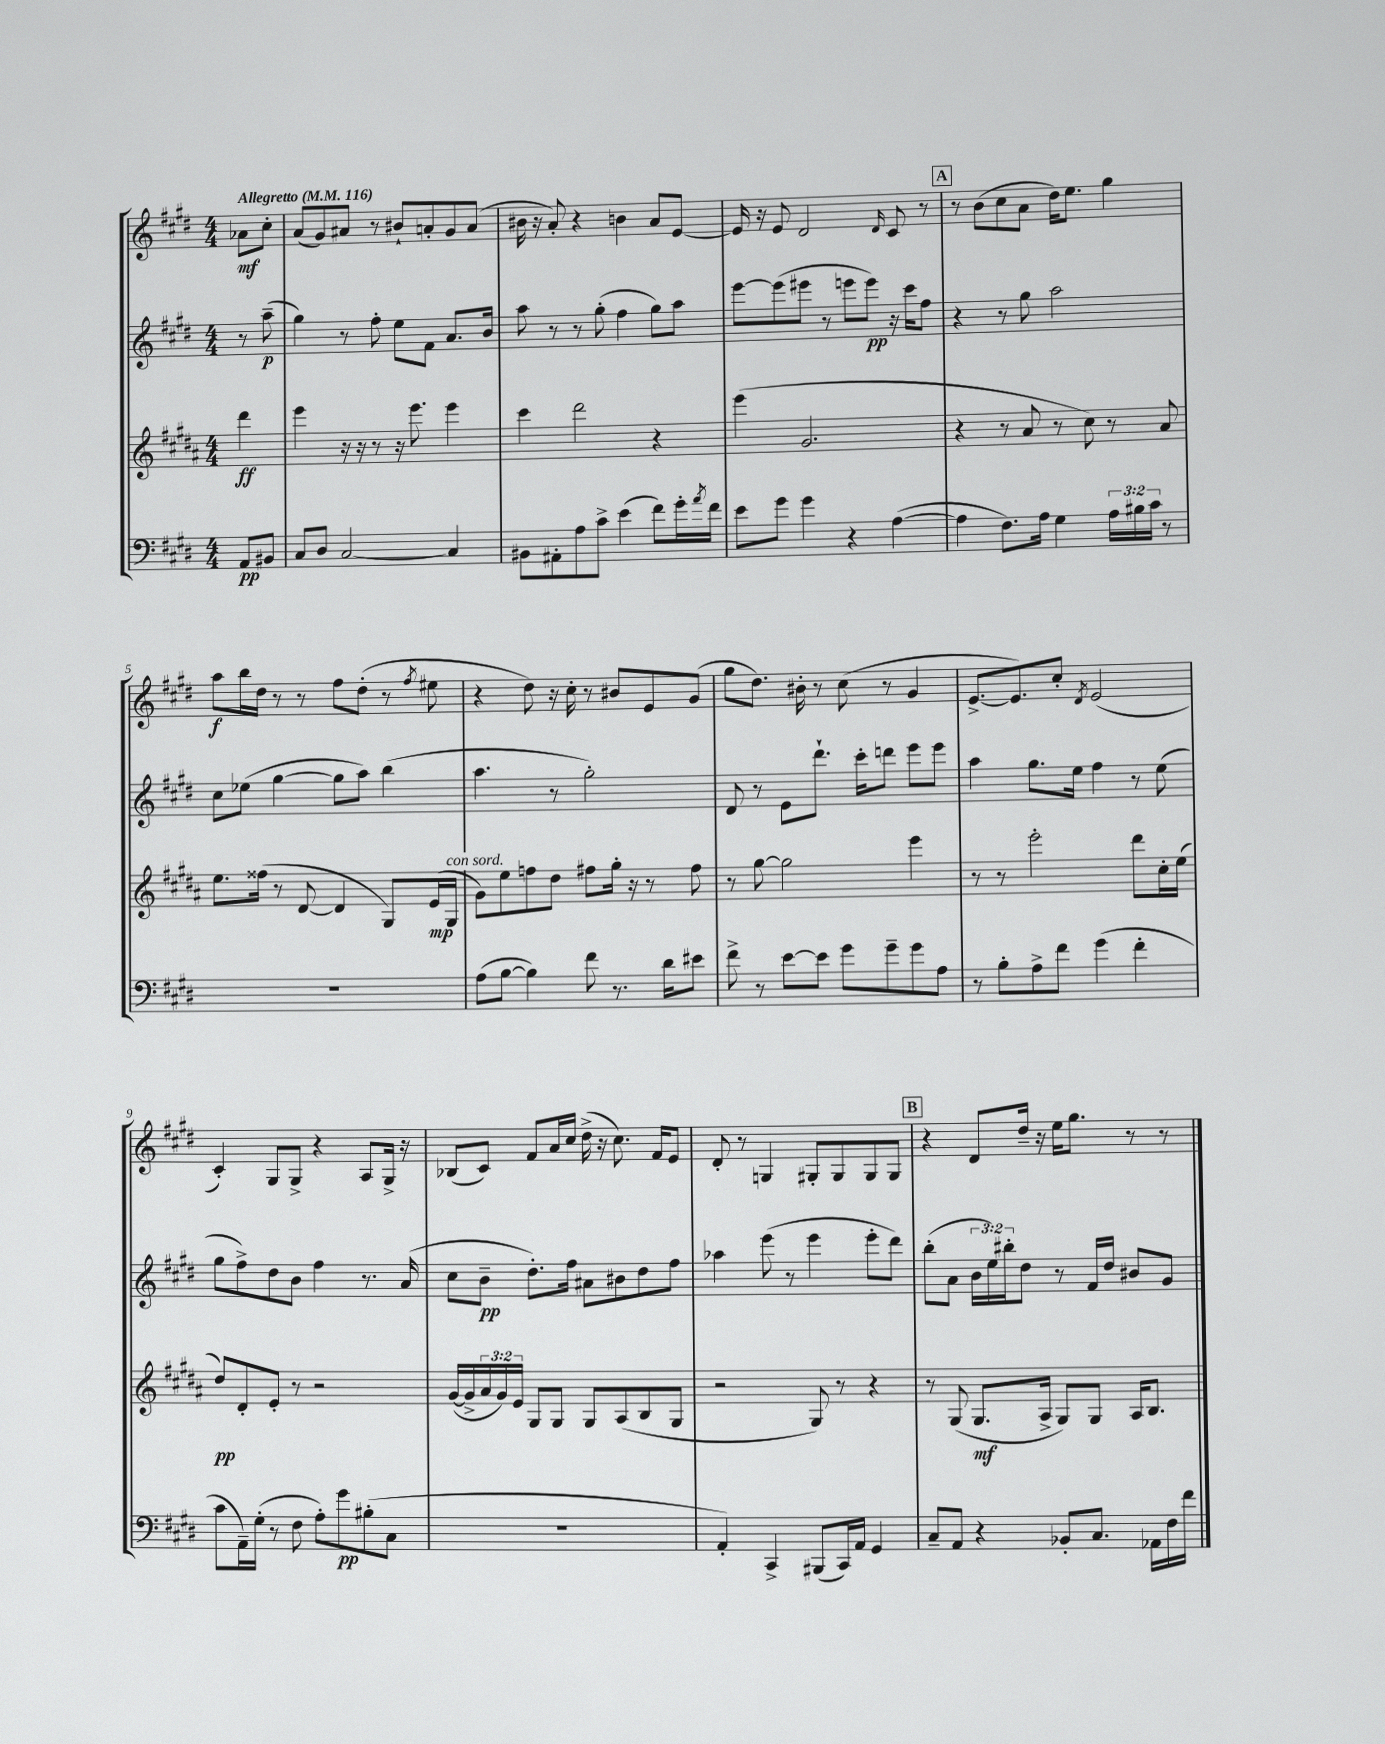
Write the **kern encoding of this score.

**kern	**dynam	**kern	**dynam	**kern	**dynam	**kern	**dynam
*part4	*part4	*part3	*part3	*part2	*part2	*part1	*part1
*staff4	*staff4	*staff3	*staff3	*staff2	*staff2	*staff1	*staff1
*clefF4	*	*clefG2	*	*clefG2	*	*clefG2	*
*k[f#c#g#d#]	*	*k[f#c#g#d#a#]	*	*k[f#c#g#d#]	*	*k[f#c#g#d#]	*
*M4/4	*	*M4/4	*	*M4/4	*	*M4/4	*
*MM116	*	*MM116	*	*MM116	*	*MM116	*
=	=	=	=	=	=	=	=
!	!	!	!	!	!	!LO:TX:a:B:t=Allegretto	!
8AA/L	pp	4ddd#\	ff	8r	.	8a-X\L	mf
8BB#X/J	.	.	.	(8aa~\	p	8cc#'\J	.
=1	=1	=1	=1	=1	=1	=1	=1
8C#/L	.	4eee\	.	4gg#\)	.	(8a/L	.
8D#/J	.	.	.	.	.	8g#/)	.
[2C#/	.	16r	.	8r	.	8a#X/J	.
.	.	16r	.	.	.	.	.
.	.	8r	.	8ff#'\	.	8r	.
.	.	16r	.	8ee\L	.	8b#X`/L	.
.	.	8.eee\	.	.	.	.	.
.	.	.	.	8f#\J	.	8an'/	.
4C#/]	.	4eee\	.	8.a/L	.	8g#/	.
.	.	.	.	.	.	(8a/J	.
.	.	.	.	16b/Jk	.	.	.
=2	=2	=2	=2	=2	=2	=2	=2
8BB#X\L	.	4ccc#\	.	8aa\	.	16b#X\	.
.	.	.	.	.	.	16r	.
8AA#X'\	.	.	.	8r	.	8a'/)	.
8A\	.	2ddd#\	.	8r	.	4r	.
8c#^\J	.	.	.	(8gg#'\	.	.	.
(4e\	.	.	.	4ff#\	.	4bn\	.
8f#\L)	.	4r	.	8gg#\L)	.	8a/L	.
16g#'\L	.	.	.	8aa\J	.	[8e/J	.
8qa/	.	.	.	.	.	.	.
16f#\JJ	.	.	.	.	.	.	.
=3	=3	=3	=3	=3	=3	=3	=3
8e\L	.	(4eee\	.	[8eee\L	.	16e/]	.
.	.	.	.	.	.	16r	.
8g#\J	.	.	.	(8eee\]	.	8e/	.
4g#\	.	2.g#/	.	8eee#X\J	.	2d#/	.
.	.	.	.	8r	.	.	.
4r	.	.	.	8eeen\L	.	.	.
.	.	.	.	8eee\J)	pp	.	.
.	.	.	.	.	.	16qqd#/	.
([4A\	.	.	.	16r	.	8c#/	.
.	.	.	.	16ccc#\KL	.	.	.
.	.	.	.	8ff#\J	.	8r	.
!!LO:REH:place=s1:t=A
=4	=4	=4	=4	=4	=4	=4	=4
4A\]	.	4r	.	4r	.	8r	.
.	.	.	.	.	.	(8b\L	.
8.F#\L)	.	8r	.	8r	.	8cc#\	.
.	.	8a#/	.	8gg#\	.	8a\J	.
16A\Jk	.	.	.	.	.	.	.
4G#\	.	8r	.	2aa\	.	16dd#\KL)	.
.	.	.	.	.	.	8.ee\J	.
.	.	8cc#\)	.	.	.	.	.
24A\LL	.	8r	.	.	.	4gg#\	.
24B#X\	.	.	.	.	.	.	.
24c#\JJ	.	.	.	.	.	.	.
8r	.	8a#/	.	.	.	.	.
!!LO:LB:g=z
=5	=5	=5	=5	=5	=5	=5	=5
1r	.	8.ee\L	.	8cc#\L	.	8aa\L	f
.	.	.	.	(8ee-X\J	.	16bb\L	.
.	.	(16ff##X\Jk	.	.	.	16dd#\JJ	.
.	.	8r	.	[4gg#\	.	8r	.
.	.	[8d#/	.	.	.	8r	.
.	.	4d#/]	.	8gg#\L]	.	8ff#\L	.
.	.	.	.	8aa\J)	.	(8dd#'\J	.
.	.	8G#/L)	.	(4bb\	.	8r	.
.	.	.	.	.	.	8qff#/	.
.	.	(16e/L	mp	.	.	8ee#X\	.
!	!	!LO:TX:a:i:t=con sord.	!	!	!	!	!
.	.	16G#/JJ	.	.	.	.	.
=6	=6	=6	=6	=6	=6	=6	=6
(8A\L	.	8g#\L)	.	4.aa\	.	4r	.
[8B\J	.	8ee\	.	.	.	.	.
4B\])	.	8ffn\	.	.	.	8dd#\)	.
.	.	8dd#\J	.	8r	.	16r	.
.	.	.	.	.	.	16cc#'\	.
8f#\	.	8ff#X\L	.	2gg#'\)	.	8r	.
8.r	.	16gg#'\Jk	.	.	.	8b#X/L	.
.	.	16r	.	.	.	.	.
.	.	8r	.	.	.	8e/	.
16d#\KL	.	.	.	.	.	.	.
8e#X\J	.	8ff#\	.	.	.	(8g#/J	.
=7	=7	=7	=7	=7	=7	=7	=7
8f#^\	.	8r	.	8d#/	.	8gg#\L	.
8r	.	[8gg#\	.	8r	.	8.dd#\J)	.
[8e\L	.	2gg#\]	.	8e\L	.	.	.
.	.	.	.	.	.	16b#X'\	.
8e\J]	.	.	.	8.ddd#`\J	.	8r	.
8g#\L	.	.	.	.	.	(8cc#\	.
.	.	.	.	16ccc#'\KL	.	.	.
8g#~\	.	.	.	8dddn\J	.	8r	.
8g#\	.	4eee\	.	8eee\L	.	4g#/	.
8A\J	.	.	.	8eee\J	.	.	.
=8	=8	=8	=8	=8	=8	=8	=8
8r	.	8r	.	4aa\	.	[8.e^/L	.
8B'\L	.	8r	.	.	.	.	.
.	.	.	.	.	.	8.e/])	.
8A^\	.	2eee'\	.	8.gg#\L	.	.	.
8f#\J	.	.	.	.	.	8cc#'/J	.
.	.	.	.	16ee\Jk	.	.	.
.	.	.	.	.	.	8qd#/	.
(4g#\	.	.	.	4ff#\	.	(2e/	.
4f#'\	.	8ddd#\L	.	8r	.	.	.
.	.	16cc#'\L	.	(8ee\	.	.	.
.	.	(16ee\JJ	.	.	.	.	.
!!LO:LB:g=z
=9	=9	=9	=9	=9	=9	=9	=9
8c#\L	.	8dd#/L)	pp	8gg#\L	.	4c#'/)	.
16AA~\L)	.	8d#'/	.	8ff#^\)	.	.	.
(16G#'\JJ	.	.	.	.	.	.	.
8r	.	8e'/J	.	8dd#\	.	8G#/L	.
8F#\	.	8r	.	8b\J	.	8G#^/J	.
8A'\L)	.	2r	.	4ff#\	.	4r	.
8g#\	pp	.	.	.	.	.	.
(8B#X'\	.	.	.	8.r	.	8A/L	.
8C#\J	.	.	.	.	.	16G#^/Jk	.
.	.	.	.	(16a/	.	16r	.
=10	=10	=10	=10	=10	=10	=10	=10
1r	.	([16g#/LL	.	8cc#\L	.	(8B-X/L	.
.	.	16g#^/]	.	.	.	.	.
.	.	24a#/	.	8b~\J	pp	8c#/J)	.
.	.	24g#/)	.	.	.	.	.
.	.	24e/JJ	.	.	.	.	.
.	.	8G#/L	.	8.dd#'\L)	.	8f#/L	.
.	.	8G#/J	.	.	.	16a/L	.
.	.	.	.	16ff#\Jk	.	16cc#/JJ	.
.	.	8G#/L	.	8a#X\L	.	(16dd#^\	.
.	.	.	.	.	.	16r	.
.	.	(8A#/	.	8b#X\	.	8.cc#\)	.
.	.	8B/	.	8dd#\	.	.	.
.	.	.	.	.	.	16f#/KL	.
.	.	8G#/J	.	8ff#\J	.	8e/J	.
=11	=11	=11	=11	=11	=11	=11	=11
4AA'/)	.	2r	.	4aa-X\	.	8d#'/	.
.	.	.	.	.	.	8r	.
4CC#^/	.	.	.	(8eee\	.	4Gn/	.
.	.	.	.	8r	.	.	.
(8BBB#X/L	.	8G#/)	.	4eee\	.	8G#X'/L	.
16CC#/L)	.	8r	.	.	.	8G#/	.
16AA/JJ	.	.	.	.	.	.	.
4GG#/	.	4r	.	8eee'\L	.	8G#/	.
.	.	.	.	8ddd#\J)	.	8G#/J	.
!!LO:REH:place=s1:t=B
=12	=12	=12	=12	=12	=12	=12	=12
8C#~/L	.	8r	.	(8bb'\L	.	4r	.
8AA/J	.	(8G#/	.	8a\J	.	.	.
4r	.	8.G#/L	mf	24b\LL	.	8d#/L	.
.	.	.	.	24ee\)	.	.	.
.	.	.	.	24bb#X'\J	.	.	.
.	.	.	.	8dd#\J	.	16dd#~/Jk	.
.	.	16A#^/Jk	.	.	.	16r	.
8BB-X'/L	.	8G#/L)	.	8r	.	16ee\KL	.
.	.	.	.	.	.	8.gg#\J	.
8.C#/J	.	8G#/J	.	16f#/LL	.	.	.
.	.	.	.	16dd#/JJ	.	.	.
.	.	16A#/KL	.	8b#X/L	.	8r	.
16AA-X\LL	.	8.B/J	.	.	.	.	.
16F#\	.	.	.	8g#/J	.	8r	.
16f#\JJ	.	.	.	.	.	.	.
==	==	==	==	==	==	==	==
*-	*-	*-	*-	*-	*-	*-	*-
